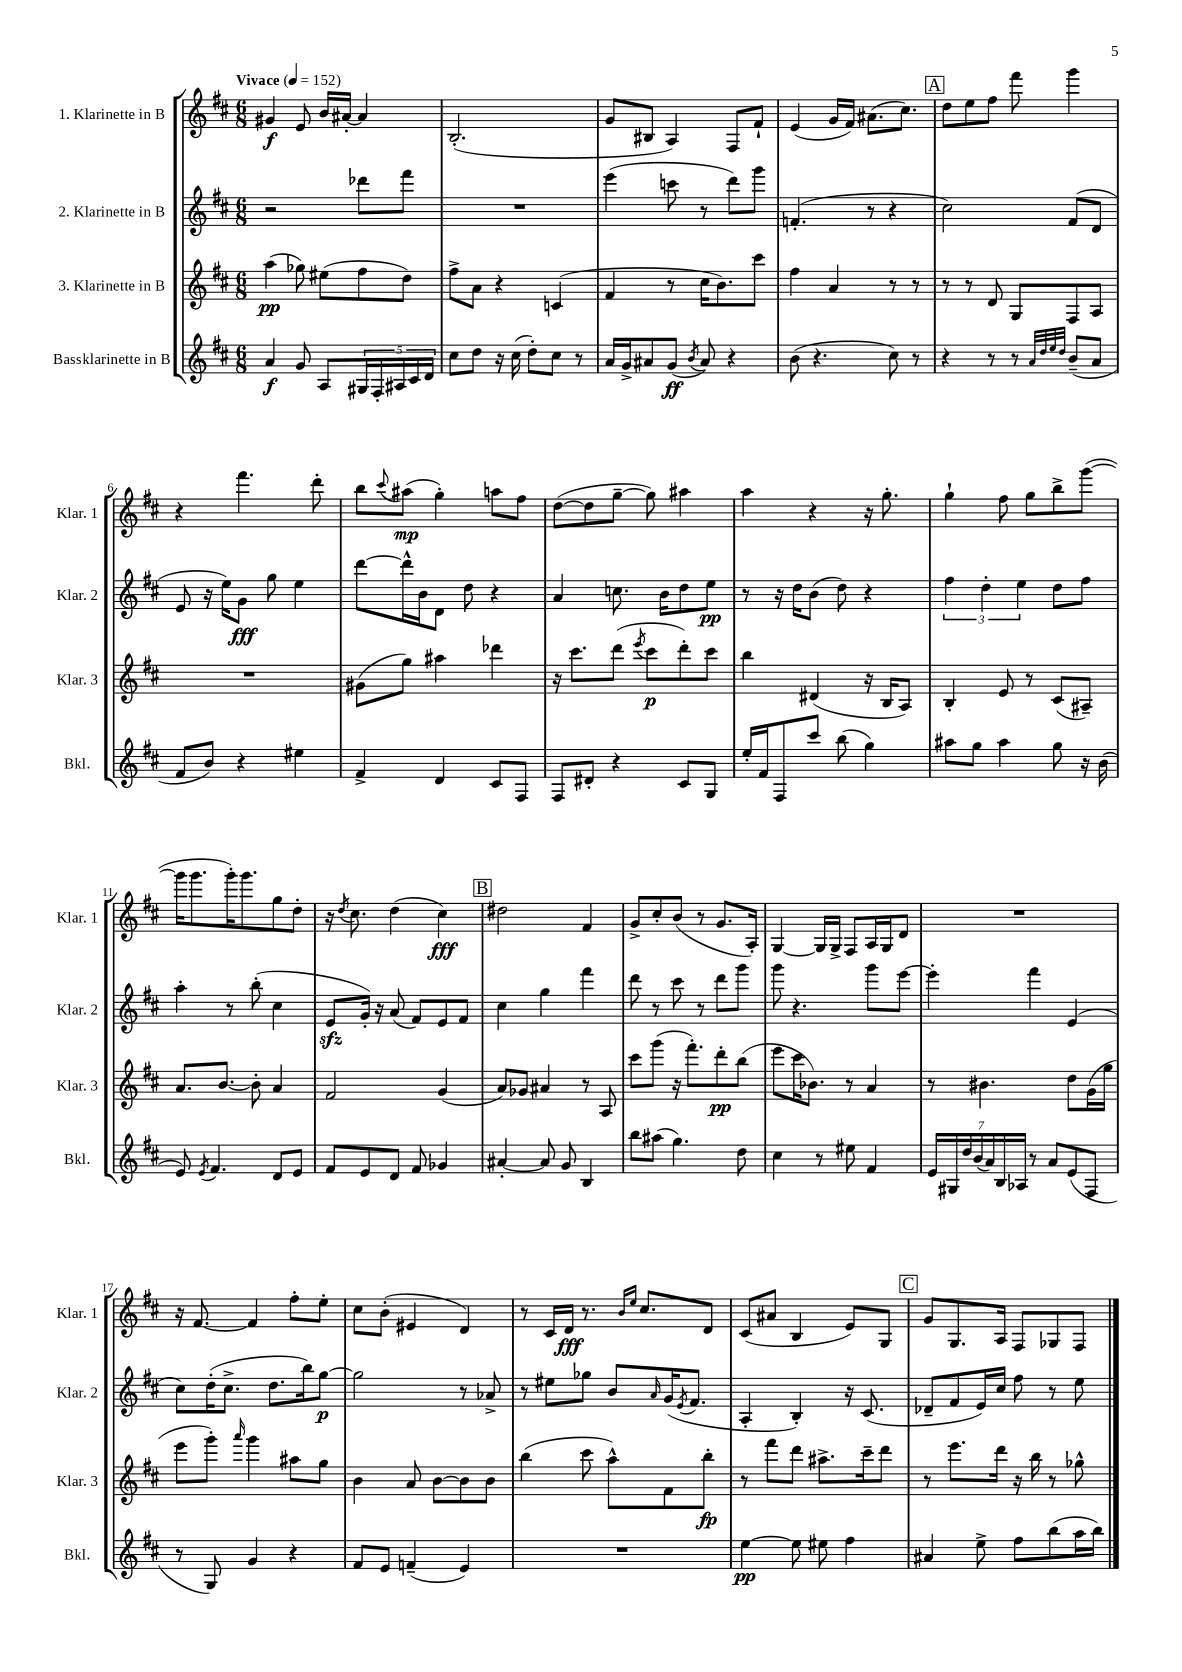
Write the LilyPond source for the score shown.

<<
\new StaffGroup <<
\new Staff = "s0" \with { instrumentName = "1. Klarinette in B" shortInstrumentName = "Klar. 1" } {
    \clef treble \key d \major \numericTimeSignature \time 6/8 \tempo "Vivace" 4 = 152
    gis'4\f e'8 b'16 ais'16~-. ais'4 |
    b2.-.( |
    g'8 bis8 a4) fis8 fis'8-! |
    e'4( g'16 fis'16) ais'8.( cis''8.) |
    \mark \markup { \box "A" } d''8 e''8 fis''8 fis'''8 g'''4 |
    r4 fis'''4. d'''8-. |
    b''8 \appoggiatura { cis'''8 } ais''8\mp( g''4-.) a''8 fis''8 |
    d''8~( d''8 g''8~-- g''8) ais''4 |
    a''4 r4 r16 g''8.-. |
    g''4-! fis''8 g''8 b''8-> g'''8~( |
    g'''16 g'''8. g'''16-.) g'''8. g''8 d''8-. |
    r16 \acciaccatura { d''8 } cis''8. d''4( cis''4\fff) |
    \mark \markup { \box "B" } dis''2 fis'4 |
    g'8-> cis''8-. b'8( r8 g'8. a16-.) |
    g4~ g16 g16-> fis8 a16 g16 d'8 |
    R2. |
    r16 fis'8.~ fis'4 fis''8-. e''8-. |
    cis''8 b'8-.( eis'4 d'4) |
    r8 cis'16 d'16\fff r8. \grace { b'16 e''16 } cis''8. d'8 |
    cis'8( ais'8 b4 e'8) g8 |
    \mark \markup { \box "C" } g'8 g8. a16 fis8 ges8 fis8 \bar "|." |
}
\new Staff = "s1" \with { instrumentName = "2. Klarinette in B" shortInstrumentName = "Klar. 2" } {
    \clef treble \key d \major \numericTimeSignature \time 6/8
    r2 des'''8 fis'''8 |
    R2. |
    e'''4( c'''8 r8 d'''8) g'''8 |
    f'4.-.( r8 r4 |
    \mark \markup { \box "A" } cis''2) fis'8( d'8 |
    e'8 r16 e''16) g'8\fff g''8 e''4 |
    d'''8~ d'''16-^ b'16 d'8 d''8 r4 |
    a'4 c''8. b'16 d''8 e''8\pp |
    r8 r16 d''16 b'8( d''8) r4 |
    \tuplet 3/2 { fis''4 d''4-. e''4 } d''8 fis''8 |
    a''4-. r8 b''8-.( cis''4 |
    e'8\sfz g'16-.) r16 a'8( fis'8) e'8 fis'8 |
    \mark \markup { \box "B" } cis''4 g''4 fis'''4 |
    d'''8 r8 cis'''8 r8 d'''8 g'''8 |
    g'''8 r4. g'''8 e'''8~ |
    e'''4-. fis'''4 e'4( |
    cis''8) d''16-.( cis''8.-> d''8. b''16) g''8~\p |
    g''2 r8 aes'8-> |
    r8 eis''8 ges''8 b'8 \grace { a'16 } g'16( \acciaccatura { e'8 } fis'8. |
    a4-. b4-.) r16 cis'8.( |
    \mark \markup { \box "C" } des'8-- fis'8 e'16) cis''16 fis''8 r8 e''8 \bar "|." |
}
\new Staff = "s2" \with { instrumentName = "3. Klarinette in B" shortInstrumentName = "Klar. 3" } {
    \clef treble \key d \major \numericTimeSignature \time 6/8
    a''4\pp( ges''8) eis''8( fis''8 d''8) |
    fis''8-> a'8 r4 c'4( |
    fis'4 r8 cis''16 b'8.) cis'''8 |
    fis''4 a'4 r8 r8 |
    \mark \markup { \box "A" } r8 r8 d'8 g8 fis8 a8 |
    R2. |
    gis'8( g''8) ais''4 des'''4 |
    r16 cis'''8. d'''8( \acciaccatura { e'''8 } cis'''8\p d'''8-.) cis'''8 |
    b''4 dis'4( r16 b16 a8) |
    b4-. e'8 r8 cis'8( ais8--) |
    a'8. b'8.~ b'8-. a'4 |
    fis'2 g'4( |
    \mark \markup { \box "B" } a'8) ges'8 ais'4 r8 a8 |
    cis'''8 g'''8( r16 fis'''8.-.) d'''8-.\pp b''8( |
    e'''8 cis'''16 bes'8.) r8 a'4 |
    r8 bis'4. d''8 g'16( g''16 |
    e'''8 g'''8-.) \grace { a'''16 } g'''4 ais''8 g''8 |
    b'4 a'8 b'8~ b'8 b'8 |
    b''4( cis'''8 a''8-^) fis'8 b''8-.\fp |
    r8 fis'''8 d'''8 ais''8.-> cis'''16-- d'''8 |
    \mark \markup { \box "C" } r8 e'''8. d'''16 r16 b''16 r8 ges''8-^ \bar "|." |
}
\new Staff = "s3" \with { instrumentName = "Bassklarinette in B" shortInstrumentName = "Bkl." } {
    \clef treble \key d \major \numericTimeSignature \time 6/8
    a'4\f g'8 a8 \tuplet 5/4 { gis16 fis16-. ais16 cis'16 d'16 } |
    cis''8 d''8 r16 cis''16( d''8-.) cis''8 r8 |
    a'16 g'16-> ais'8 g'8\ff( \acciaccatura { b'8 } ais'8) r4 |
    b'8( r4. cis''8) r8 |
    \mark \markup { \box "A" } r4 r8 r8 \grace { a'32 d''32 e''32 d''32 } b'8--( a'8 |
    fis'8 b'8) r4 eis''4 |
    fis'4-> d'4 cis'8 fis8 |
    fis8 dis'8-. r4 cis'8 g8 |
    e''16-. fis'16 fis8 cis'''8 b''8( g''4) |
    ais''8 g''8 ais''4 g''8 r16 b'16( |
    e'8) \acciaccatura { e'8 } fis'4. d'8 e'8 |
    fis'8 e'8 d'8 fis'8 ges'4 |
    \mark \markup { \box "B" } ais'4~-. ais'8 g'8 b4 |
    b''8 ais''8( g''4.) d''8 |
    cis''4 r8 eis''8 fis'4 |
    \tuplet 7/4 { e'16 gis16 d''16 b'16( a'16) b16 aes16 } r8 a'8 e'8( fis8 |
    r8 g8) g'4 r4 |
    fis'8 e'8 f'4--( e'4) |
    R2. |
    e''4~\pp e''8 eis''8 fis''4 |
    \mark \markup { \box "C" } ais'4 e''8-> fis''8 b''8( a''16 b''16) \bar "|." |
}
>>
>>
